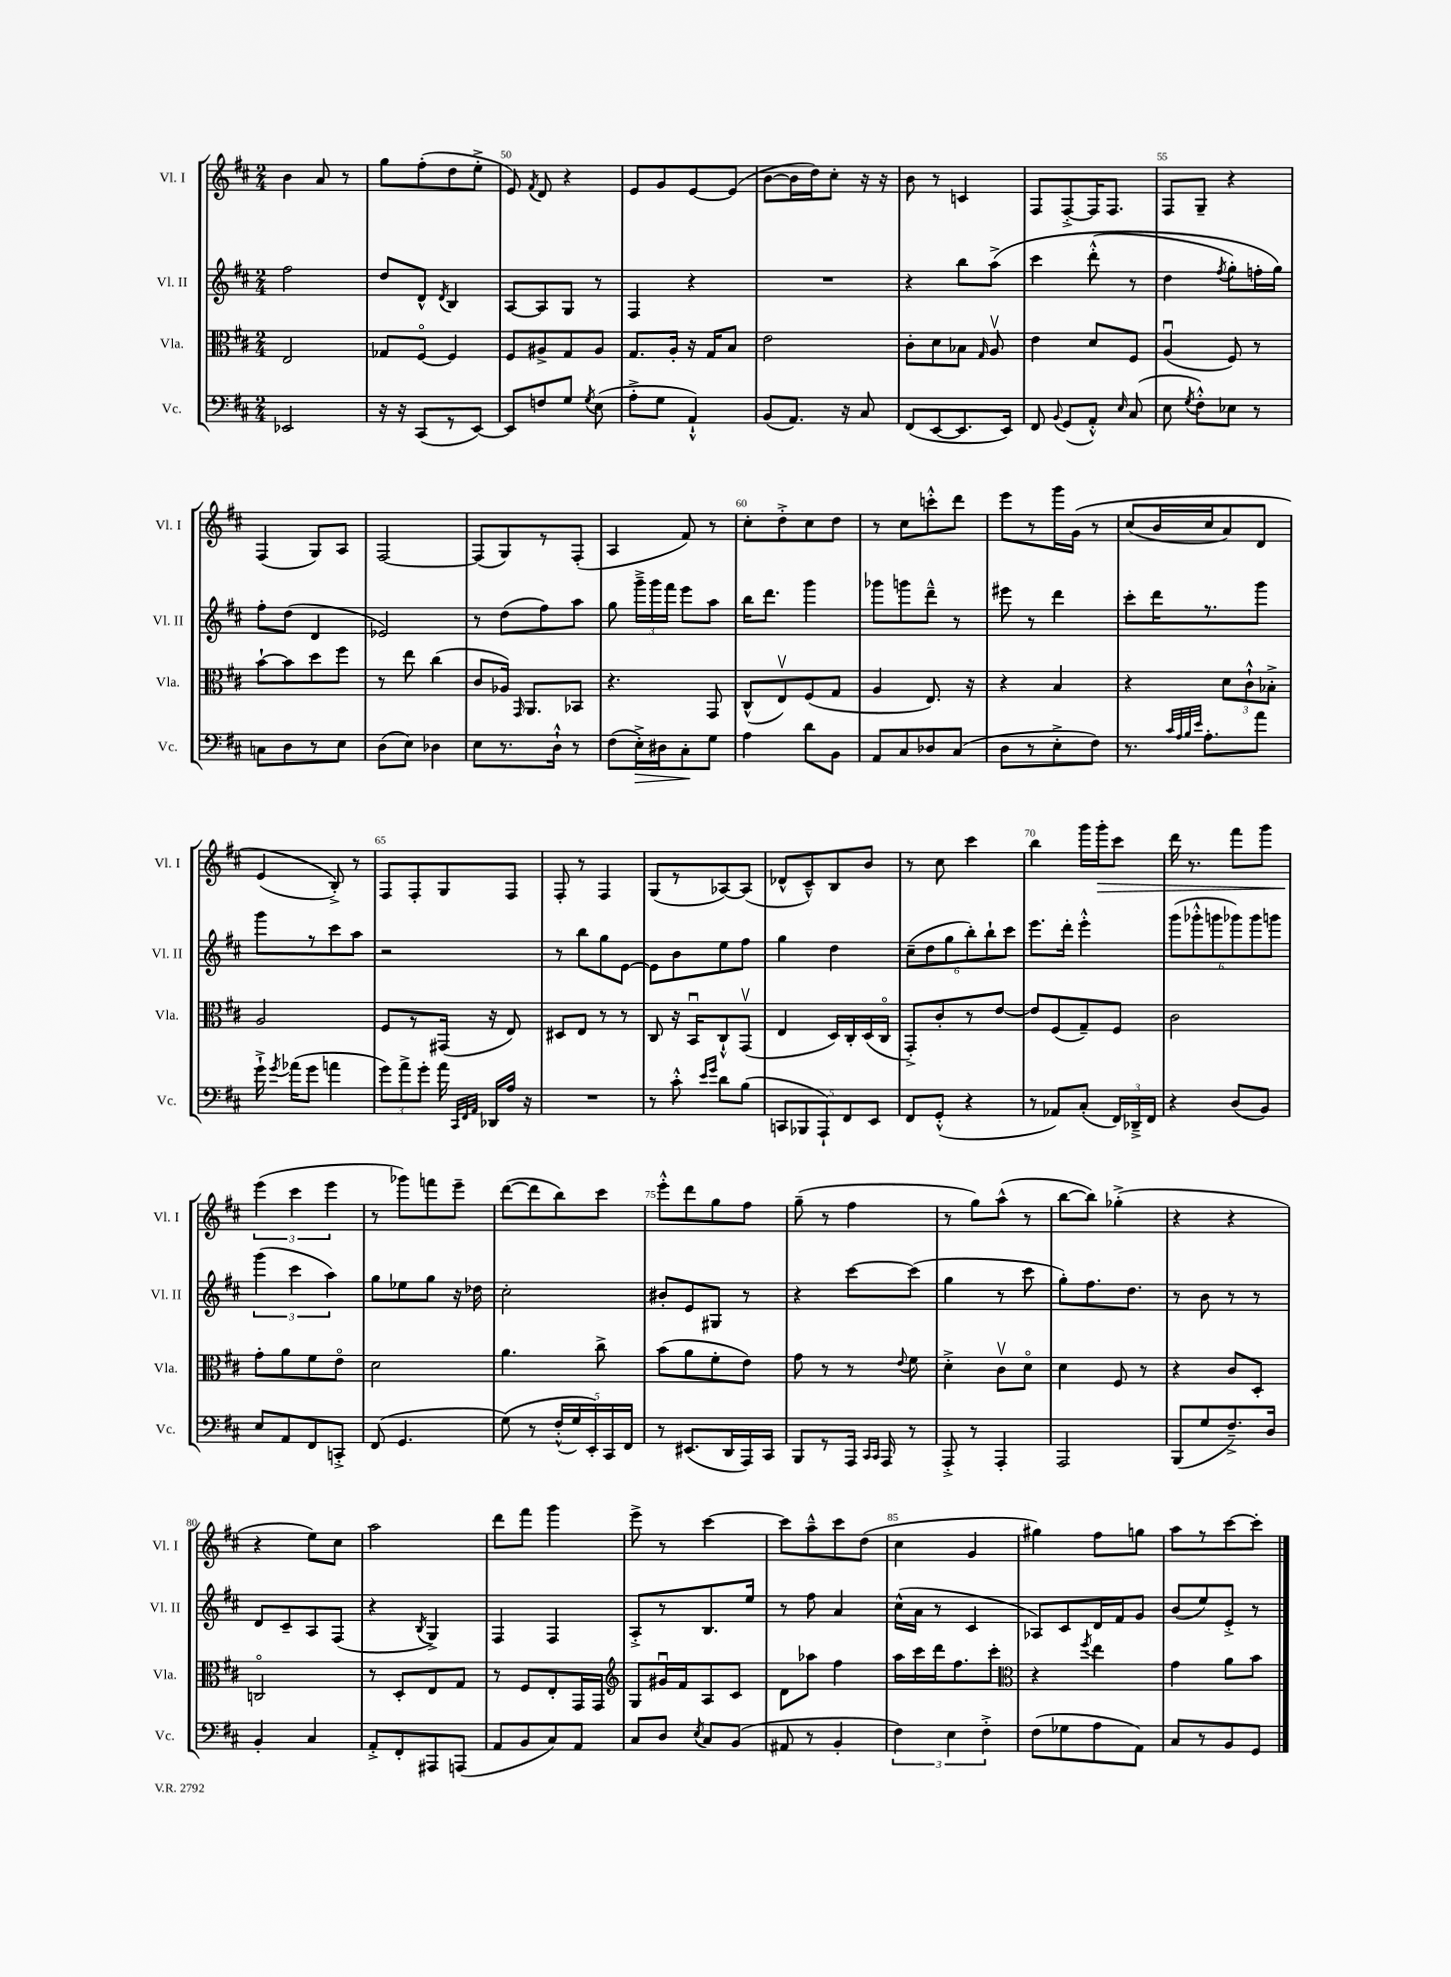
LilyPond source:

<<
\new StaffGroup <<
\new Staff = "s0" \with { instrumentName = "Vl. I" shortInstrumentName = "Vl. I" } {
    \clef treble \key d \major \numericTimeSignature \time 2/4
    \autoBeamOff b'4 a'8 r8 |
    g''8[ fis''8-.( d''8 e''8]-.-> |
    e'8) \acciaccatura { fis'8 } d'8 r4 |
    e'8[ g'8 e'8~ e'8]( |
    b'8[~ b'16 d''16) cis''8]-. r16 r16 |
    b'8 r8 c'4 |
    fis8[ fis8~-.-> fis16 fis8.] |
    fis8[ g8]-- r4 |
    fis4( g8[) a8] |
    fis2~ |
    fis8[( g8) r8 fis8]-.( |
    a4 fis'8) r8 |
    cis''8[-. d''8-.-> cis''8 d''8] |
    r8 cis''8[ c'''8-.-^ d'''8] |
    e'''8[ r8 g'''16 g'16]\( r8 |
    cis''8[( b'16 cis''16 a'8) d'8] |
    e'4( b8-.->)\) r8 |
    fis8[ fis8-. g8 fis8] |
    fis8-. r8 fis4 |
    g8[( r8 aes8~) aes8]( |
    des'8[-^ cis'8---^) b8 b'8] |
    r8 cis''8 cis'''4 |
    b''4 g'''16[ g'''16-.\> cis'''8] |
    d'''16 r8. fis'''8[ g'''8] |
    \tuplet 3/2 { e'''4\!( cis'''4 e'''4 } |
    r8 ges'''8[) f'''8 e'''8]-- |
    d'''8[~( d'''8 b''8) cis'''8] |
    e'''8[-.-^ d'''8 g''8 fis''8] |
    g''8--( r8 fis''4 |
    r8 g''8[) a''8]-^( r8 |
    b''8[~ b''8]) ges''4-.->( |
    r4 r4 |
    r4 e''8[) cis''8] |
    a''2 |
    d'''8[ fis'''8] g'''4 |
    e'''8-> r8 cis'''4~ |
    cis'''8[ a''8---^ cis'''8 d''8]( |
    cis''4 g'4 |
    gis''4) fis''8[ g''8] |
    a''8[ r8 cis'''8~ cis'''8]-. \bar "|." |
}
\new Staff = "s1" \with { instrumentName = "Vl. II" shortInstrumentName = "Vl. II" } {
    \clef treble \key d \major \numericTimeSignature \time 2/4
    \autoBeamOff fis''2 |
    d''8[ d'8]-^ \acciaccatura { d'8 } b4 |
    a8[~ a8 g8] r8 |
    fis4 r4 |
    R2 |
    r4 b''8[ a''8]->\( |
    cis'''4 d'''8-.-^( r8 |
    d''4 \acciaccatura { fis''8 } g''8[-.) f''16-. g''16]\) |
    fis''8[-. d''8]( d'4 |
    ees'2) |
    r8 d''8[( fis''8) a''8] |
    g''8 \tuplet 3/2 { g'''16[---> g'''16 fis'''16] } e'''8[ a''8] |
    b''16[ d'''8.] g'''4 |
    ges'''8[ g'''8 d'''8]---^ r8 |
    eis'''8 r8 d'''4 |
    cis'''8[-. d'''16 r8. g'''8] |
    g'''8[ r8 cis'''8 a''8] |
    r2 |
    r8 b''8[ g''8 e'8]~ |
    e'8[ b'8 e''8 fis''8] |
    g''4 d''4 |
    \tuplet 6/4 { cis''8[--( d''8 g''8 b''8-.) b''8-! cis'''8] } |
    e'''8.[ d'''16]-. e'''4-.-^ |
    \tuplet 6/4 { g'''8[( ges'''8-.-^ g'''8 ges'''8) ges'''8 g'''8] } |
    \tuplet 3/2 { g'''4( cis'''4 a''4) } |
    g''8[ ees''8 g''8] r16 des''16 |
    cis''2-. |
    bis'8[-. e'8 gis8] r8 |
    r4 cis'''8[~ cis'''8]( |
    g''4 r8 cis'''8 |
    g''8[-.) fis''8. d''8.] |
    r8 b'8 r8 r8 |
    d'8[ cis'8-- a8 fis8]( |
    r4 \acciaccatura { b8 } g4->) |
    fis4 fis4 |
    a8[-.-> r8 b8. e''16] |
    r8 fis''8 a'4 |
    cis''16[-^( a'16] r8 cis'4 |
    aes8[) cis'8 d'16 fis'16 g'8] |
    b'8[( e''8) e'8]-.-> r8 \bar "|." |
}
\new Staff = "s2" \with { instrumentName = "Vla." shortInstrumentName = "Vla." } {
    \clef alto \key d \major \numericTimeSignature \time 2/4
    \autoBeamOff e2 |
    ges8[ fis8]~\flageolet fis4 |
    fis8[ ais8-> g8 ais8] |
    g8.[ a16]-. r16 g16[ b8] |
    e'2 |
    cis'8[-. d'8 bes8] \grace { g16 } a8\upbow |
    e'4 d'8[ fis8] |
    a4\downbow( fis8) r8 |
    b'8[~-! b'8 d''8 fis''8] |
    r8 e''8 cis''4( |
    cis'8[ aes16]) \grace { g,16 } a,8.[ bes,8] |
    r4. g,8 |
    cis8[-^( e8\upbow) fis8( g8] |
    a4 e8.) r16 |
    r4 b4 |
    r4 \tuplet 3/2 { d'8[ cis'8-!-^ bes8]-.-> } |
    a2 |
    fis8[ r8 gis,16]( r16 e8) |
    dis8[ e8] r8 r8 |
    cis8 r16 b,16[\downbow cis8-!-^ g,8]\upbow( |
    e4 d16[) cis16-. d16( cis16]\flageolet |
    g,8[-.->) cis'8-. r8 e'8]~ |
    e'8[ fis8( g8--) fis8] |
    cis'2 |
    g'8[-. a'8 fis'8 e'8]\flageolet |
    d'2 |
    a'4. cis''8-> |
    b'8[( a'8 fis'8-. e'8]) |
    g'8 r8 r8 \appoggiatura { e'8 } fis'8 |
    d'4-.-> cis'8[\upbow d'8]\flageolet |
    d'4 fis8 r8 |
    r4 cis'8[ d8]-. |
    c2\flageolet |
    r8 d8[-. e8 g8] |
    r8 fis8[ e8-. g,16 g,16] |
    \clef treble g8[ gis'16\downbow fis'16 a8 cis'8] |
    d'8[ aes''8] fis''4 |
    a''16[ cis'''16 d'''16 fis''8. cis'''8]-. |
    \clef alto r4 \acciaccatura { fis''8 } e''4 |
    g'4 a'8[ b'8] \bar "|." |
}
\new Staff = "s3" \with { instrumentName = "Vc." shortInstrumentName = "Vc." } {
    \clef bass \key d \major \numericTimeSignature \time 2/4
    \autoBeamOff ees,2 |
    r16 r16 cis,8[( r8 e,8]~) |
    e,8[ f8 g8] \acciaccatura { g8 } e8( |
    a8[-.-> g8] a,4-!-^) |
    b,8[( a,8.]) r16 cis8 |
    fis,8[( e,8~ e,8. e,16]) |
    fis,8 \appoggiatura { b,8 } g,8[( a,8]-.-^) \grace { e16 } cis8( |
    e8 \acciaccatura { g8 } fis8[-.-^) ees8] r8 |
    c8[ d8 r8 e8] |
    d8[( e8]) des4 |
    e8[ r8. d16]-!-^ r8 |
    fis8[( e16-.->\>) dis16 cis8-.\! g8] |
    a4 d'8[ b,8] |
    a,8[ cis8 des8 cis8]( |
    d8[ r8 e8-.-> fis8]) |
    r8. \grace { cis'32[ a32 b32 e'32] } a8.[-. a'8] |
    g'16-!-> \acciaccatura { g'8 } aes'16[( g'8] a'4 |
    \tuplet 3/2 { g'8[) a'8-> g'8]-. } a'16 \grace { cis,32[ fis,32 a,32] } des,16[ a16] r16 |
    R2 |
    r8 cis'8-.-^ \grace { e'16[ g'16] } d'8[ b8]( |
    \tuplet 5/4 { c,8[ bes,,8 a,,8-!) fis,8 e,8] } |
    fis,8[ g,8]-.-^( r4 |
    r8 aes,8[) cis8]-.( \tuplet 3/2 { fis,16[) des,16---> fis,16] } |
    r4 d8[( b,8]) |
    e8[ a,8 fis,8 c,8]-.-> |
    fis,8( g,4. |
    g8)\( r8 \tuplet 5/4 { fis16[-.-^( g16) e,16-.\) cis,16 fis,16] } |
    r8 eis,8.[( d,16 a,,16) cis,16] |
    b,,8[ r8 a,,16] \grace { cis,16[ cis,16] } a,,16 r8 |
    a,,8-.-> r8 a,,4-. |
    a,,2 |
    b,,8[( g8 fis8.--->) d16] |
    b,4-. cis4 |
    a,8[-.-> fis,8-. ais,,8 a,,8]( |
    a,8[ b,8 cis8) a,8] |
    cis8[ d8] \acciaccatura { e8 } cis8[ b,8]( |
    ais,8 r8 b,4-. |
    \tuplet 3/2 { fis4) e4 fis4-.-> } |
    fis8[( ges8 a8 a,8]) |
    cis8[ r8 b,8 g,8] \bar "|." |
}
>>
>>
\layout { \context { \Score currentBarNumber = #48 \override BarNumber.break-visibility = ##(#f #t #t) barNumberVisibility = #(every-nth-bar-number-visible 5) } }
